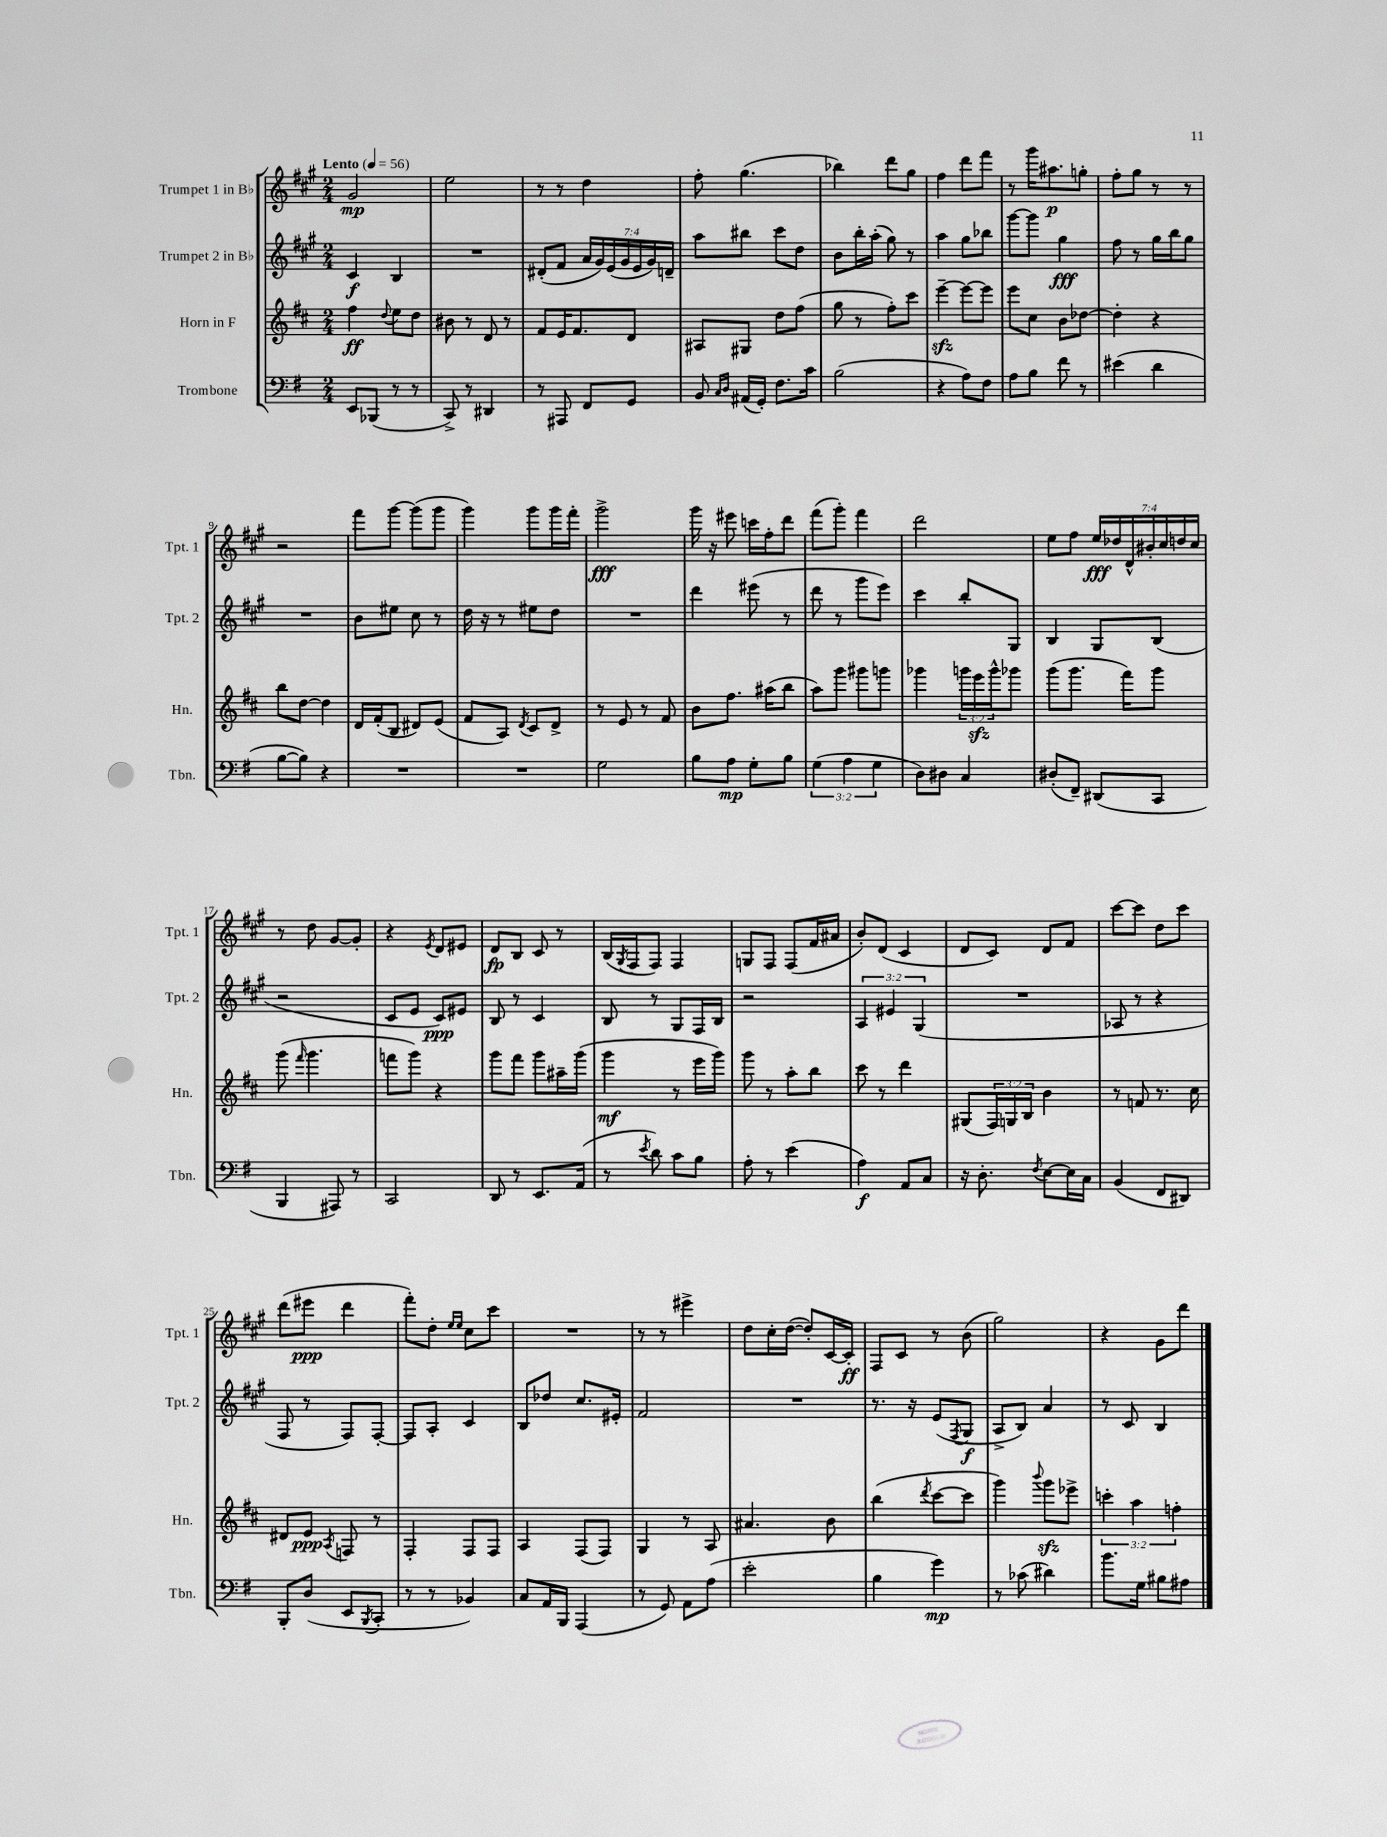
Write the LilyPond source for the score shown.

<<
\new StaffGroup <<
\new Staff = "s0" \with { instrumentName = "Trumpet 1 in Bb" shortInstrumentName = "Tpt. 1" } {
    \clef treble \key a \major \numericTimeSignature \time 2/4 \override Staff.TupletNumber.text = #tuplet-number::calc-fraction-text \tempo "Lento" 4 = 56
    gis'2\mp |
    e''2 |
    r8 r8 d''4 |
    fis''8-. gis''4.( |
    bes''4) d'''8 gis''8 |
    fis''4 d'''8 fis'''8 |
    r8 gis'''16 ais''8.\p g''8-. |
    fis''8-. gis''8 r8 r8 |
    r2 |
    fis'''8 gis'''8~ gis'''8( gis'''8 |
    gis'''4) gis'''8 gis'''16 fis'''16-. |
    gis'''2->\fff |
    gis'''16 r16 eis'''8 c'''16 fis''16-. d'''8 |
    fis'''8( gis'''8-.) fis'''4 |
    d'''2 |
    e''8 fis''8 \tuplet 7/4 { e''16\fff des''16 d'16-^ bis'16-. cis''16 d''16 cis''16 } |
    r8 d''8 gis'8~ gis'8-. |
    r4 \acciaccatura { e'8 } d'8 eis'8 |
    d'8\fp b8 cis'8 r8 |
    b16( \acciaccatura { gis8 } fis16 fis8) fis4 |
    g8 fis8 fis8( fis'16 ais'16 |
    b'8-.) d'8( cis'4 |
    d'8 cis'8) d'8 fis'8 |
    cis'''8~ cis'''8 d''8 cis'''8 |
    d'''8( eis'''8\ppp d'''4 |
    fis'''8-.) d''8-. \grace { e''16 e''16 } cis''8 cis'''8 |
    R2 |
    r8 r8 eis'''4-> |
    d''8 cis''16-. d''16~( d''8-.) cis'16~ cis'16-.\ff |
    fis8 cis'8 r8 b'8( |
    gis''2) |
    r4 gis'8 d'''8 \bar "|." |
}
\new Staff = "s1" \with { instrumentName = "Trumpet 2 in Bb" shortInstrumentName = "Tpt. 2" } {
    \clef treble \key a \major \numericTimeSignature \time 2/4 \override Staff.TupletNumber.text = #tuplet-number::calc-fraction-text
    cis'4\f b4 |
    R2 |
    dis'8-.( fis'8 \tuplet 7/4 { a'16 gis'16) e'16( gis'16 e'16 gis'16) d'16-- } |
    a''8 bis''8 cis'''8 d''8 |
    b'8 b''16-. a''16-.( gis''8) r8 |
    a''4 gis''8 bes''8 |
    gis'''8~ gis'''8 gis''4\fff |
    fis''8 r8 gis''16 b''16 gis''8 |
    R2 |
    b'8 eis''8 cis''8 r8 |
    d''16 r16 r8 eis''8 d''8 |
    R2 |
    d'''4 eis'''8( r8 |
    d'''8 r8 gis'''8 e'''8) |
    cis'''4 b''8-. gis8 |
    b4 gis8 b8( |
    r2 |
    cis'8 e'8 cis'8\ppp) eis'8 |
    b8 r8 cis'4 |
    b8 r8 gis8 fis16 b16 |
    r2 |
    \tuplet 3/2 { a4 eis'4 gis4( } |
    R2 |
    aes8 r8 r4 |
    fis8 r8 fis8) fis8~-. |
    fis8 a8-. cis'4 |
    b8 des''8 cis''8. eis'16-. |
    fis'2 |
    R2 |
    r8. r16 e'8( \acciaccatura { fis8 } gis8\f |
    a8-> b8) a'4 |
    r8 cis'8 b4 \bar "|." |
}
\new Staff = "s2" \with { instrumentName = "Horn in F" shortInstrumentName = "Hn." } {
    \clef treble \key d \major \numericTimeSignature \time 2/4 \override Staff.TupletNumber.text = #tuplet-number::calc-fraction-text
    fis''4\ff \appoggiatura { d''8 } e''8 d''8 |
    bis'8 r8 d'8 r8 |
    fis'8 e'16 fis'8. d'8 |
    ais8 gis8 d''8 fis''8( |
    g''8 r8 fis''8-.) cis'''8 |
    e'''4~--\sfz e'''8~ e'''8 |
    e'''8 cis''8 b'8 des''8~ |
    des''4-. r4 |
    b''8 d''8~ d''4 |
    d'16 fis'16-.( b8 dis'8) e'8( |
    fis'8 a8) \acciaccatura { d'8 } cis'8 d'8-> |
    r8 e'8 r8 fis'8 |
    b'8 fis''8. ais''16( b''8 |
    a''8) g'''8 gis'''8 g'''8 |
    ges'''4 \tuplet 3/2 { g'''16 e'''16\sfz g'''16-^ } ges'''8 |
    g'''8( g'''8. fis'''16) g'''8 |
    g'''8( \grace { fis'''16 } g'''4. |
    f'''8 g'''8) r4 |
    g'''8 fis'''8 g'''8 ais''16-- g'''16( |
    g'''4\mf r8 e'''16 g'''16) |
    g'''8 r8 a''8-. b''8 |
    cis'''8 r8 d'''4 |
    gis8( \tuplet 3/2 { fis16) g16 b16 } b'4 |
    r8 f'8 r8. cis''16 |
    dis'8 e'8\ppp \acciaccatura { a8 } f8 r8 |
    fis4-. fis8 fis8 |
    a4 fis8( fis8) |
    g4 r8 a8 |
    ais'4. b'8 |
    b''4( \acciaccatura { d'''8 } cis'''8~ cis'''8 |
    g'''4) \appoggiatura { b'''8 } g'''8\sfz ees'''8-> |
    \tuplet 3/2 { c'''4-. a''4 f''4-. } \bar "|." |
}
\new Staff = "s3" \with { instrumentName = "Trombone" shortInstrumentName = "Tbn." } {
    \clef bass \key g \major \numericTimeSignature \time 2/4 \override Staff.TupletNumber.text = #tuplet-number::calc-fraction-text
    e,8 bes,,8( r8 r8 |
    c,8->) r8 dis,4 |
    r8 ais,,8 fis,8 g,8 |
    b,8 \grace { c16 d16 } ais,16( g,16-.) fis8. c'16 |
    b2( |
    r4 a8) fis8 |
    a8 b8 fis'8 r8 |
    eis'4( d'4 |
    b8~ b8) r4 |
    R2 |
    R2 |
    g2 |
    b8 a8\mp g8-. b8 |
    \tuplet 3/2 { g4( a4 g4 } |
    d8) dis8 c4 |
    dis8-.( fis,8--) dis,8( c,8 |
    b,,4 ais,,8) r8 |
    c,2 |
    d,8 r8 e,8. a,16( |
    r8 \acciaccatura { e'8 } d'8) c'8 b8 |
    a8-. r8 e'4( |
    a4\f) a,8 c8 |
    r16 d8.-. \acciaccatura { fis8 } e8~ e16 c16 |
    b,4( fis,8 dis,8) |
    b,,8-. d8( e,8 \acciaccatura { b,,8 } c,8-. |
    r8 r8 bes,4) |
    c8 a,16 b,,16 a,,4( |
    r8 g,8) a,8 a8( |
    e'2-. |
    b4 g'4\mp) |
    r8 ces'8( dis'4) |
    b'8. g16 bis8 ais8 \bar "|." |
}
>>
>>
